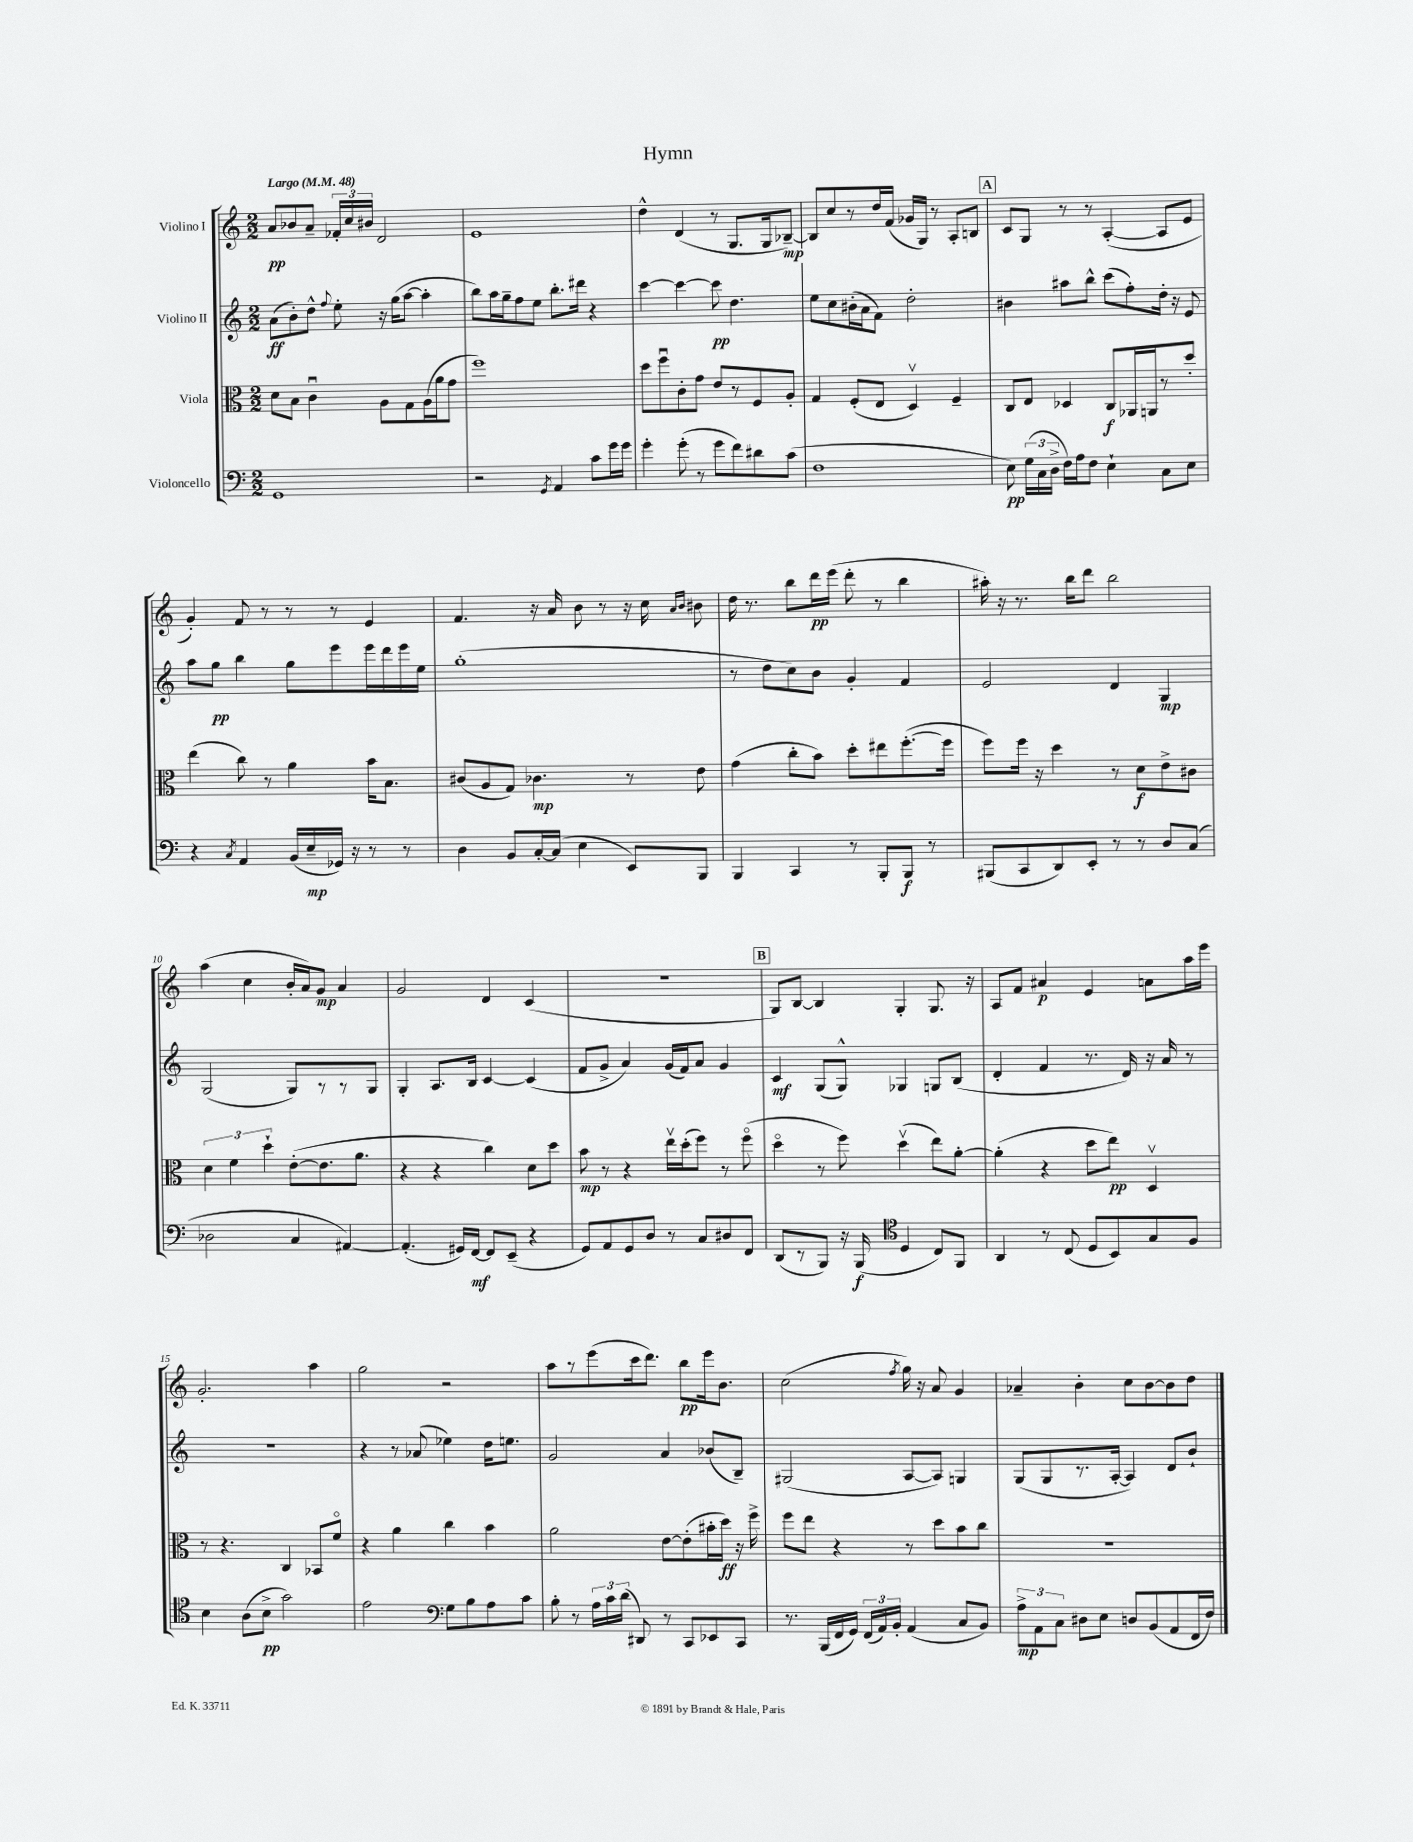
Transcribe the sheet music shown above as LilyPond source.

\header { title = "Hymn" }
<<
\new StaffGroup <<
\new Staff = "s0" \with { instrumentName = "Violino I" } {
    \clef treble \key c \major \numericTimeSignature \time 2/2 \tempo "Largo" 4 = 48
    \autoBeamOff a'8[\pp bes'8 a'8]-- \tuplet 3/2 { fes'16[-. c''16 bis'16] } d'2 |
    e'1 |
    d''4-^ d'4( r8 g8.[ g16 bes8]~--\mp) |
    bes8[ c''8 r8 d''16 f'16]( ges'16[ g16]) r8 a8[-. b8] |
    \mark \markup { \box "A" } c'8[ g8] r8 r8 a4~-.( a8[ e'8] |
    g'4-.) f'8 r8 r8 r8 e'4 |
    f'4. r16 a'16 b'8 r8 r16 c''16 \grace { a'16[ b'16] } bis'8 |
    d''16 r8. b''8[ d'''16\pp e'''16]( d'''8-. r8 b''4 |
    ais''16-.) r16 r8. b''16[ d'''8] b''2 |
    a''4( c''4 b'16[-. a'16) g'8]\mp a'4 |
    g'2 d'4 c'4( |
    r1 |
    \mark \markup { \box "B" } g8[) b8]~ b4 g4-. g8. r16 |
    a8[ f'8] ais'4\p e'4 a'8[ a''16 e'''16] |
    g'2.-. a''4 |
    g''2 r2 |
    a''8[ r8 e'''8( c'''16 d'''8.]) b''8[\pp e'''16 b'8.] |
    c''2( \acciaccatura { f''8 } g''16) r16 a'8 g'4 |
    aes'4-- b'4-. c''8[ b'8~ b'8 d''8] \bar "|." |
}
\new Staff = "s1" \with { instrumentName = "Violino II" } {
    \clef treble \key c \major \numericTimeSignature \time 2/2
    \autoBeamOff a'8[\ff( b'8-.) d''8]-^ \appoggiatura { f''8 } e''8-. r16 g''16[( a''8]~ a''4-. |
    b''8[) a''16 g''16-- f''8 e''8] b''8.[-. dis'''16] r4 |
    c'''4~ c'''4~ c'''8\pp d''4. |
    e''8[ c''8 bis'16-.( a'16 f'8]) d''2-. |
    \mark \markup { \box "A" } bis'4 ais''8[ b''8]-^ c'''8[( f''8-.) d''16]-. r16 e'8 |
    a''8[ g''8]\pp b''4 g''8[ e'''8 e'''16 d'''16 e'''16 e''16] |
    g''1-.( |
    r8 d''8[ c''8) b'8] g'4-. f'4 |
    e'2 d'4 g4\mp |
    g2( g8[) r8 r8 g8] |
    g4-. a8.[ b16] c'4~ c'4( |
    f'8[ g'8]-> a'4) g'16[( f'16) a'8] g'4 |
    \mark \markup { \box "B" } c'4\mf g8[( g8]-^) ges4 g8[ b8]( |
    d'4-. f'4 r8. d'16) r16 a'16 r8 |
    R1 |
    r4 r8 aes'8( ees''4) d''16[ e''8.] |
    g'2 a'4 bes'8[( b8]--) |
    gis2( a8[~ a8]) g4 |
    g8[( g8 r8. a16]~-. a4) d'8[ b'8]-! \bar "|." |
}
\new Staff = "s2" \with { instrumentName = "Viola" } {
    \clef alto \key c \major \numericTimeSignature \time 2/2
    \autoBeamOff d'8[ b8] c'4\downbow a8[ g8 a16( a'16 g'8] |
    f''1) |
    d''8[ f''8\downbow c'8-. g'8] e'8[ r8 f8 a8]-. |
    g4 f8[-.( e8] d4\upbow) f4-- |
    \mark \markup { \box "A" } c8[ e8] des4 c8[\f aes,16 a,16 r8 d''8]-. |
    e''4( c''8) r8 a'4 b'16[ b8.] |
    cis'8[( a8 g8]) ces'4.\mp r8 e'8 |
    g'4( c''8[-. b'8]) d''8[-. eis''8 f''8.~-.( f''16] |
    f''8[) f''16] r16 d''4 r8 d'8[\f e'8-> cis'8] |
    \tuplet 3/2 { d'4 f'4 d''4-! } e'8[~-.( e'8. a'8.] |
    r4 r4 c''4) d'8[ d''8] |
    b'8\mp r8 r4 e''16[\upbow d''16-.( f''8]) r8 f''8\flageolet( |
    \mark \markup { \box "B" } d''4\flageolet r8 f''8) d''4\upbow( e''8[) a'8]~-. |
    a'4-.( r4 d''8[ e''8]\pp) d4\upbow |
    r8 r4. c4 bes,8[ f'8]\flageolet |
    r4 a'4 c''4 b'4 |
    a'2 e'8[~ e'8-.( bis'16-. d''16]\ff) r16 f''16-> |
    f''8[ e''8] r4 r8 d''8[ b'8 c''8] |
    R1 \bar "|." |
}
\new Staff = "s3" \with { instrumentName = "Violoncello" } {
    \clef bass \key c \major \numericTimeSignature \time 2/2
    \autoBeamOff g,1 |
    r2 \acciaccatura { g,8 } a,4 c'8[ g'16 g'16] |
    g'4-. g'8-.( r8 g'8[ f'8) dis'8 c'8]( |
    f1 |
    \mark \markup { \box "A" } e8\pp) \tuplet 3/2 { g16[( c16 d16]-> } f16[) a16 f8] e4-! c8[ e8] |
    r4 \acciaccatura { c8 } a,4 b,16[( e16--\mp ges,16]) r16 r8 r8 |
    d4 b,8[ c16~-. c16]( e4 e,8[) b,,8] |
    b,,4 c,4 r8 b,,8[-. b,,8]\f r8 |
    bis,,8[( c,8 d,8) e,8]-. r8 r8 d8[ c8]( |
    des2 c4 ais,4~) |
    ais,4.-.( gis,16[) f,16]~\mf f,8[ e,8]--( r4 |
    g,8[) a,8 g,8 d8] r8 c8[ dis8 f,8] |
    \mark \markup { \box "B" } d,8[( r8 b,,8]) r16 b,,16\f( \clef tenor d4 c8[) f,8] |
    a,4 r8 c8( d8[ b,8) g8 f8] |
    b4 a8[( b8]->\pp g'2) |
    e'2 \clef bass g8[ b8 a8 c'8] |
    b8-. r8 \tuplet 3/2 { a16[ c'16 d'16]( } dis,8) r8 c,8[ ees,8 c,8] |
    r8. b,,16[( f,16 g,16]) \tuplet 3/2 { f,16[( a,16) b,16]-. } a,4( c8[ b,8]) |
    \tuplet 3/2 { a8[->\mp a,8 c8] } dis8[ e8] d8[ b,8( a,8 f,16 f16]) \bar "|." |
}
>>
>>
\layout { \context { \Score \override BarNumber.break-visibility = ##(#f #t #t) barNumberVisibility = #(every-nth-bar-number-visible 5) } }
